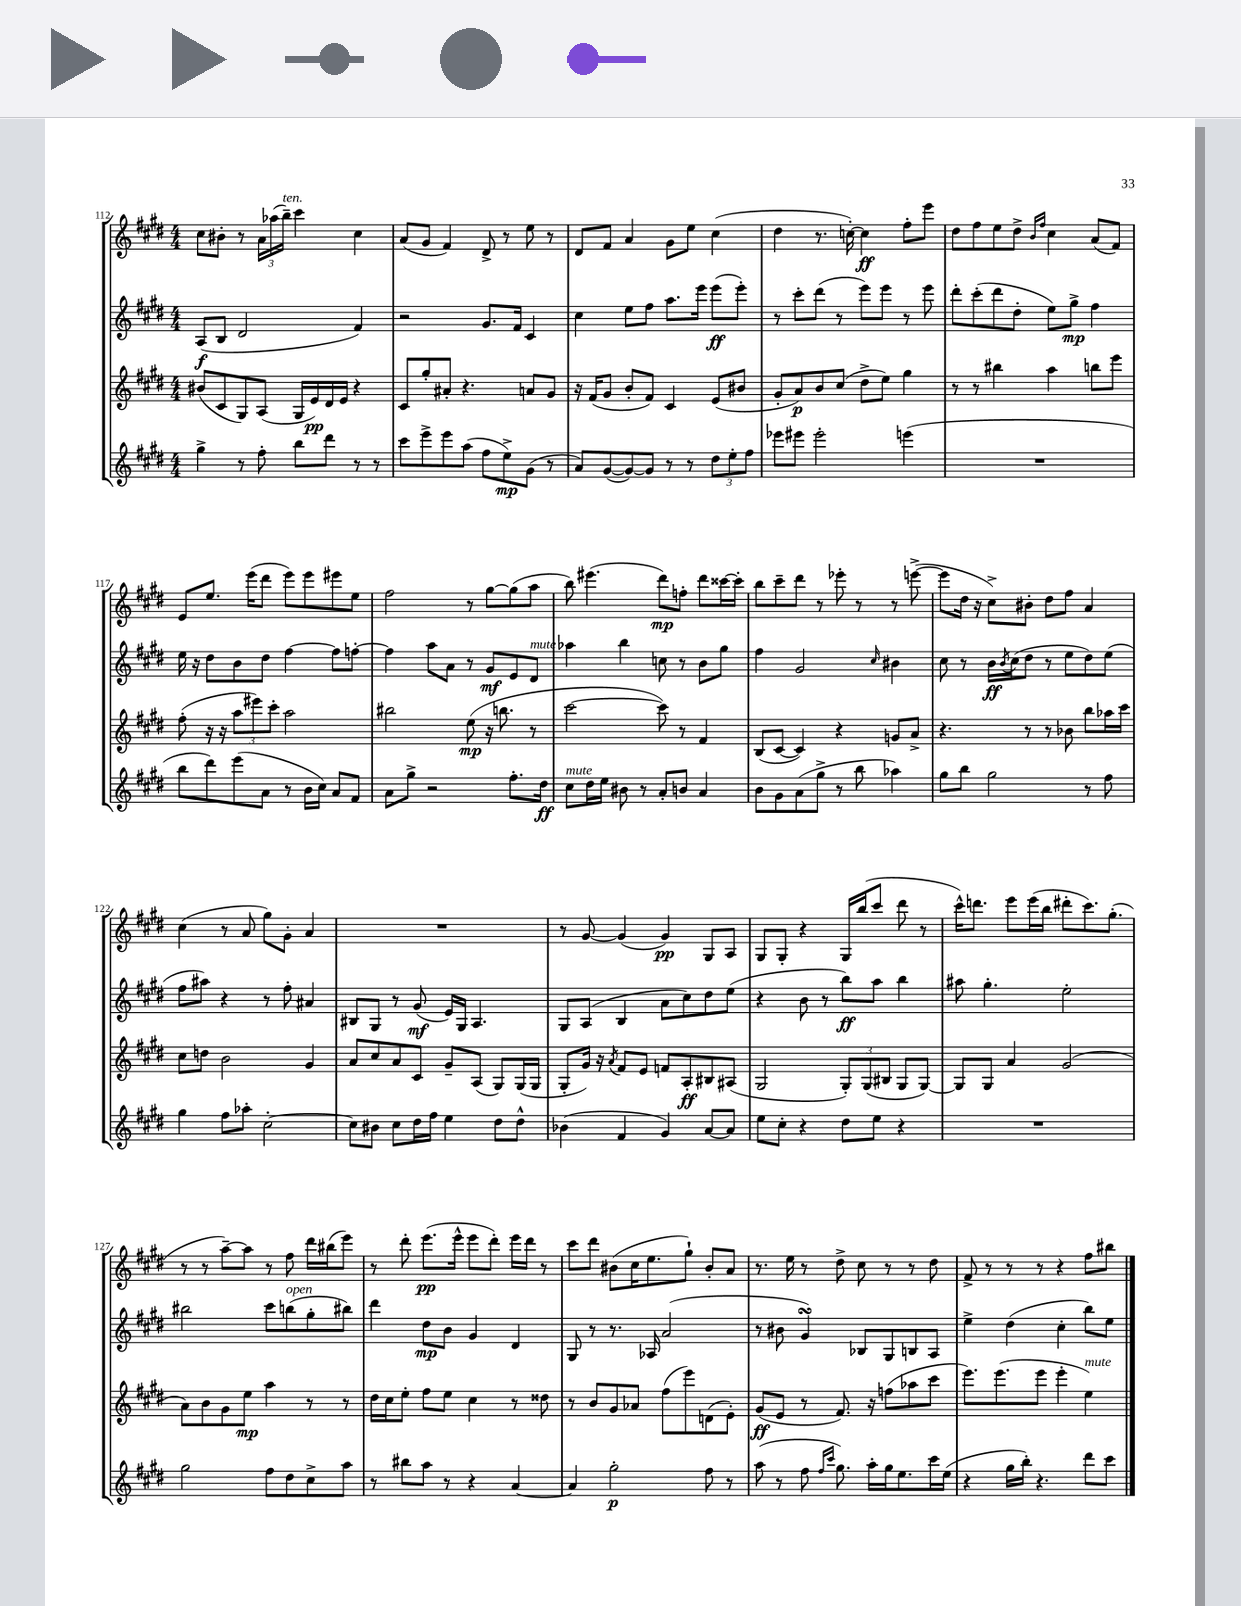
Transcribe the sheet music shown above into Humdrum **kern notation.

**kern	**dynam	**kern	**dynam	**kern	**dynam	**kern	**dynam
*part4	*part4	*part3	*part3	*part2	*part2	*part1	*part1
*staff4	*staff4	*staff3	*staff3	*staff2	*staff2	*staff1	*staff1
*clefG2	*	*clefG2	*	*clefG2	*	*clefG2	*
*k[f#c#g#d#]	*	*k[f#c#g#d#]	*	*k[f#c#g#d#]	*	*k[f#c#g#d#]	*
*M4/4	*	*M4/4	*	*M4/4	*	*M4/4	*
=112	=112	=112	=112	=112	=112	=112	=112
4gg#^\	.	(8b#X/L	.	(8A/L	f	8cc#\L	.
.	.	8c#/	.	8B/J	.	8b#X'\J	.
8r	.	8G#/)	.	2d#/	.	8r	.
8ff#'\	.	(8A/J	.	.	.	24a\LL	.
.	.	.	.	.	.	(24aa-X\	.
!	!	!	!	!	!	!LO:TX:a:i:t=ten.	!
.	.	.	.	.	.	24bb~\JJ)	.
8bb\L	.	16G#/LL	.	.	.	4ccc#\	.
.	.	16e/)	pp	.	.	.	.
8ddd#\J	.	16d#/	.	.	.	.	.
.	.	16e/JJ	.	.	.	.	.
8r	.	4r	.	4f#/)	.	4cc#\	.
8r	.	.	.	.	.	.	.
=113	=113	=113	=113	=113	=113	=113	=113
8ccc#\L	.	8c#/L	.	2r	.	(8a/L	.
8eee^\	.	8gg#'/	.	.	.	8g#/J	.
8eee\	.	8a#X'/J	.	.	.	4f#/)	.
(8aa\J	.	4.r	.	.	.	.	.
8ff#\L	.	.	.	8.g#/L	.	8d#^/	.
8ee^\)	mp	.	.	.	.	8r	.
.	.	.	.	16f#/Jk	.	.	.
(8g#\J	.	8an/L	.	4c#/	.	8ee\	.
8r	.	8g#/J	.	.	.	8r	.
=114	=114	=114	=114	=114	=114	=114	=114
8a/L)	.	16r	.	4cc#\	.	8d#/L	.
.	.	(16f#/KL	.	.	.	.	.
([8g#/	.	8g#/J	.	.	.	8f#/J	.
8g#/_)	.	8b'/L	.	8ee\L	.	4a/	.
8g#/J]	.	8f#/J)	.	8ff#\J	.	.	.
8r	.	4c#/	.	8.aa\L	.	8g#\L	.
8r	.	.	.	.	.	8ee\J	.
.	.	.	.	16eee\Jk	.	.	.
12dd#\L	.	(8e/L	.	(8eee\L	ff	(4cc#\	.
12ee'\	.	.	.	.	.	.	.
.	.	8b#X/J	.	8eee'\J)	.	.	.
12ff#\J	.	.	.	.	.	.	.
=115	=115	=115	=115	=115	=115	=115	=115
8eee-X\L	.	8g#'/L	.	8r	.	4dd#\	.
8eee#X\J	.	8a/)	p	8ccc#'\L	.	.	.
2eee#'\	.	8b/	.	(8ddd#\J	.	8.r	.
.	.	(8cc#/J	.	8r	.	.	.
.	.	.	.	.	.	[16ccn'\)	.
.	.	8dd#^\L	.	8eee\L)	.	4cc\]	ff
.	.	8ee\J)	.	8eee\J	.	.	.
(4eeen\	.	4gg#\	.	8r	.	8ff#'\L	.
.	.	.	.	8eee\	.	8eee\J	.
=116	=116	=116	=116	=116	=116	=116	=116
1r	.	8r	.	8ddd#'\L	.	8dd#\L	.
.	.	8r	.	(8ccc#'\	.	8ff#\	.
.	.	4bb#X\	.	8ddd#\	.	8ee\	.
.	.	.	.	8dd#'\J	.	8dd#^\J	.
.	.	.	.	.	.	16qqb/LL	.
.	.	.	.	.	.	16qqff#/JJ	.
.	.	4aa\	.	8ee\L)	.	4cc#\	.
.	.	.	.	8gg#^\J	mp	.	.
.	.	8bbn\L	.	4ff#\	.	(8a/L	.
.	.	8eee\J	.	.	.	8f#/J)	.
!!LO:LB:g=z
=117	=117	=117	=117	=117	=117	=117	=117
8bb\L	.	(8ff#'\	.	16ee\	.	8e/L	.
.	.	.	.	16r	.	.	.
8ddd#\)	.	16r	.	8dd#\L	.	8.ee/J	.
.	.	16r	.	.	.	.	.
(8eee\	.	12aa\L	.	8b\	.	.	.
.	.	.	.	.	.	(16eee\KL	.
.	.	12eee#X\)	.	.	.	.	.
8a\J	.	.	.	8dd#\J	.	8ddd#\J	.
.	.	12ccc#'\J	.	.	.	.	.
8r	.	2aa\	.	[4ff#\	.	8eee\L)	.
16b\LL	.	.	.	.	.	8eee\	.
16cc#\JJ)	.	.	.	.	.	.	.
8a/L	.	.	.	8ff#\L]	.	8eee#X\	.
8f#/J	.	.	.	[8ffn'\J	.	8ee\J	.
=118	=118	=118	=118	=118	=118	=118	=118
8a\L	.	2bb#X\	.	4ff\]	.	2ff#\	.
8gg#^\J	.	.	.	.	.	.	.
2r	.	.	.	8aa\L	.	.	.
.	.	.	.	8a\J	.	.	.
.	.	(8ee\	mp	8r	.	8r	.
.	.	16r	.	8g#/L	mf	[8gg#\L	.
.	.	8.bbn\	.	.	.	.	.
8.ff#'\L	.	.	.	8e/	.	(8gg#\]	.
!	!	!	!	!LO:TX:a:i:t=mute	!	!	!
.	.	8r	.	8d#/J	.	8aa\J	.
16dd#\Jk	ff	.	.	.	.	.	.
=119	=119	=119	=119	=119	=119	=119	=119
!LO:TX:a:i:t=mute	!	!	!	!	!	!	!
8cc#\L	.	[2ccc#\	.	4aa-X\	.	8bb\)	.
16dd#\L	.	.	.	.	.	(4.eee#X\	.
16ee\JJ	.	.	.	.	.	.	.
8b#X\	.	.	.	4bb\	.	.	.
8r	.	.	.	.	.	.	.
8a'/L	.	8ccc#\])	.	8ccn\	.	8ddd#\L)	mp
8bn/J	.	8r	.	8r	.	8ffn'\J	.
4a/	.	4f#/	.	8b\L	.	8ddd#\L	.
.	.	.	.	8gg#\J	.	[16ccc##X\L	.
.	.	.	.	.	.	16ccc##'\JJ]	.
=120	=120	=120	=120	=120	=120	=120	=120
8b\L	.	(8B/L	.	4ff#\	.	8bb\L	.
8g#\	.	[8c#/J	.	.	.	8ccc#~\	.
(8a\	.	4c#/])	.	2g#/	.	8ddd#\J	.
8gg#^\J	.	.	.	.	.	8r	.
8r	.	4r	.	.	.	8eee-X'\	.
8bb\	.	.	.	.	.	8r	.
.	.	.	.	16qqcc#/	.	.	.
4aa-X\)	.	8gn/L	.	4b#X\	.	8r	.
.	.	8a^/J	.	.	.	([8eeen^\	.
=121	=121	=121	=121	=121	=121	=121	=121
8gg#\L	.	4.r	.	8cc#\	.	8eee\L]	.
8bb\J	.	.	.	8r	.	16dd#\Jk	.
.	.	.	.	.	.	16r	.
2gg#\	.	.	.	16b\LL	ff	8cc#^\L)	.
.	.	.	.	8qb/	.	.	.
.	.	.	.	(16cc#\J	.	.	.
.	.	8r	.	8dd#\J	.	8b#X'\J	.
.	.	8r	.	8r	.	8dd#\L	.
.	.	8b-X\	.	8ee\L	.	8ff#\J	.
8r	.	8bb\L	.	8dd#\)	.	4a/	.
8ff#\	.	16aa-X\L	.	(8ee\J	.	.	.
.	.	16ccc#\JJ	.	.	.	.	.
!!LO:LB:g=z
=122	=122	=122	=122	=122	=122	=122	=122
4gg#\	.	8cc#\L	.	8ff#\L	.	(4cc#\	.
.	.	8ddn\J	.	8aa#X\J)	.	.	.
8ff#\L	.	2b\	.	4r	.	8r	.
8aa-X'\J	.	.	.	.	.	8a/	.
[2cc#'\	.	.	.	8r	.	8gg#\L)	.
.	.	.	.	8ff#'\	.	8g#'\J	.
.	.	4g#/	.	4a#X/	.	4a/	.
=123	=123	=123	=123	=123	=123	=123	=123
8cc#\L]	.	8a/L	.	8B#X/L	.	1r	.
8b#X\J	.	8cc#/	.	8G#/J	.	.	.
8cc#\L	.	8a/	.	8r	.	.	.
16dd#\L	.	8c#/J	.	(8g#/	mf	.	.
16ff#\JJ	.	.	.	.	.	.	.
4ee\	.	8g#~/L	.	16e/LL)	.	.	.
.	.	.	.	16G#/JJ	.	.	.
.	.	(8A/J	.	4.A/	.	.	.
8dd#\L	.	8G#/L)	.	.	.	.	.
8dd#^^\J	.	(16G#/L	.	.	.	.	.
.	.	16G#/JJ	.	.	.	.	.
=124	=124	=124	=124	=124	=124	=124	=124
(4b-X\	.	8G#'/L	.	8G#/L	.	8r	.
.	.	16g#/Jk)	.	(8A/J	.	[8g#/	.
.	.	16r	.	.	.	.	.
.	.	8qa/	.	.	.	.	.
4f#/	.	8f#/L	.	4B/	.	(4g#/]	.
.	.	8e/J	.	.	.	.	.
4g#/)	.	8fn/L	.	8a\L	.	4g#/)	pp
.	.	8A'/	ff	8cc#\)	.	.	.
[8a/L	.	8B#X/	.	8dd#\	.	8G#/L	.
8a/J]	.	(8A#X/J	.	(8ee\J	.	8A/J	.
=125	=125	=125	=125	=125	=125	=125	=125
8ee\L	.	2G#/	.	4r	.	8G#/L	.
8cc#'\J	.	.	.	.	.	8G#'/J	.
4r	.	.	.	8b\	.	4r	.
.	.	.	.	8r	.	.	.
8dd#\L	.	12G#'/L)	.	8bb\L)	ff	16G#/LL	.
.	.	.	.	.	.	(16bb/J	.
.	.	(12G#/	.	.	.	.	.
8ee\J	.	.	.	8aa\J	.	8ccc#/J	.
.	.	12B#X/J	.	.	.	.	.
4r	.	8G#/L	.	4bb\	.	8ddd#\	.
.	.	[8G#/J)	.	.	.	8r	.
=126	=126	=126	=126	=126	=126	=126	=126
1r	.	8G#/L]	.	8aa#X\	.	16ccc#^^\KL)	.
.	.	.	.	.	.	8.dddn\J	.
.	.	8G#/J	.	4.gg#'\	.	.	.
.	.	4a/	.	.	.	8eee\L	.
.	.	.	.	.	.	(16eee\L	.
.	.	.	.	.	.	16bb\JJ	.
.	.	(2g#/	.	2ee'\	.	8ddd#X'\L	.
.	.	.	.	.	.	8.ccc#\)	.
.	.	.	.	.	.	(8.gg#'\J	.
!!LO:LB:g=z
=127	=127	=127	=127	=127	=127	=127	=127
2gg#\	.	8a\L)	.	2bb#X\	.	8r	.
.	.	8b\	.	.	.	8r	.
.	.	8g#\	.	.	.	[8aa~\L)	.
.	.	8ee\J	mp	.	.	8aa\J]	.
8ff#\L	.	4aa\	.	8ccc#\L	.	8r	.
!	!	!	!	!LO:TX:a:i:t=open	!	!	!
8dd#\	.	.	.	(8bbn\	.	8ff#\	.
8cc#^\	.	8r	.	8gg#'\	.	16ddd#\LL	.
.	.	.	.	.	.	(16bb#X\J	.
8aa\J	.	8r	.	8bb#X\J)	.	8eee\J)	.
=128	=128	=128	=128	=128	=128	=128	=128
8r	.	16dd#\LL	.	4ddd#\	.	8r	.
.	.	16cc#\J	.	.	.	.	.
8bb#X\L	.	8ee'\J	.	.	.	8ddd#'\	.
8aa\J	.	8ff#\L	.	8dd#\L	mp	(8.eee\L	pp
8r	.	8ee\J	.	8b\J	.	.	.
.	.	.	.	.	.	16eee^^\Jk	.
4r	.	4cc#\	.	4g#/	.	8eee\L	.
.	.	.	.	.	.	8ddd#'\J)	.
[4a/	.	8r	.	4d#/	.	16eee\LL	.
.	.	.	.	.	.	16ddd#\JJ	.
.	.	8dd##X\	.	.	.	8r	.
=129	=129	=129	=129	=129	=129	=129	=129
4a/]	.	8r	.	8G#/	.	8ccc#\L	.
.	.	8b/L	.	8r	.	8ddd#\J	.
2gg#'\	p	8g#/	.	8.r	.	(8b#X\L	.
.	.	8a-X/J	.	.	.	16cc#\K	.
.	.	.	.	16A-X/	.	8.ee\	.
.	.	(8ff#\L	.	(2a/	.	.	.
.	.	8eee\)	.	.	.	8gg#`\J)	.
8ff#\	.	(8dn\	.	.	.	8b#'/L	.
8r	.	8e'\J)	.	.	.	8a/J	.
=130	=130	=130	=130	=130	=130	=130	=130
(8aa\	.	(8g#/L	ff	8r	.	8.r	.
8r	.	8e/J	.	8b#X\	.	.	.
.	.	.	.	.	.	16ee\	.
8ff#\	.	8r	.	4g#sSsS/)	.	8r	.
16qqff#/LL	.	.	.	.	.	.	.
16qqccc#/JJ	.	.	.	.	.	.	.
8.gg#\)	.	8.f#/)	.	.	.	8dd#^\	.
.	.	.	.	8B-X/L	.	8cc#\	.
16aa'\LL	.	16r	.	.	.	.	.
16gg#\J	.	(8ffn\L	.	8G#/	.	8r	.
8.ee\	.	.	.	.	.	.	.
.	.	8aa-X\	.	8Bn/	.	8r	.
16ccc#\L	.	8ccc#\J	.	8A/J	.	8dd#\	.
(16ee\JJ	.	.	.	.	.	.	.
=131	=131	=131	=131	=131	=131	=131	=131
4r	.	8.eee\L)	.	4ee^\	.	8f#^/	.
.	.	.	.	.	.	8r	.
.	.	(8.eee\	.	.	.	.	.
16gg#\LL	.	.	.	(4dd#\	.	8r	.
16bb'\JJ)	.	.	.	.	.	.	.
4.r	.	8eee\J	.	.	.	8r	.
.	.	4eee'\	.	4cc#'\	.	4r	.
!	!	!LO:TX:a:i:t=mute	!	!	!	!	!
8ddd#\L	.	4ee\)	.	8bb\L)	.	8ff#\L	.
8ccc#\J	.	.	.	8ee\J	.	8bb#X\J	.
==	==	==	==	==	==	==	==
*-	*-	*-	*-	*-	*-	*-	*-
